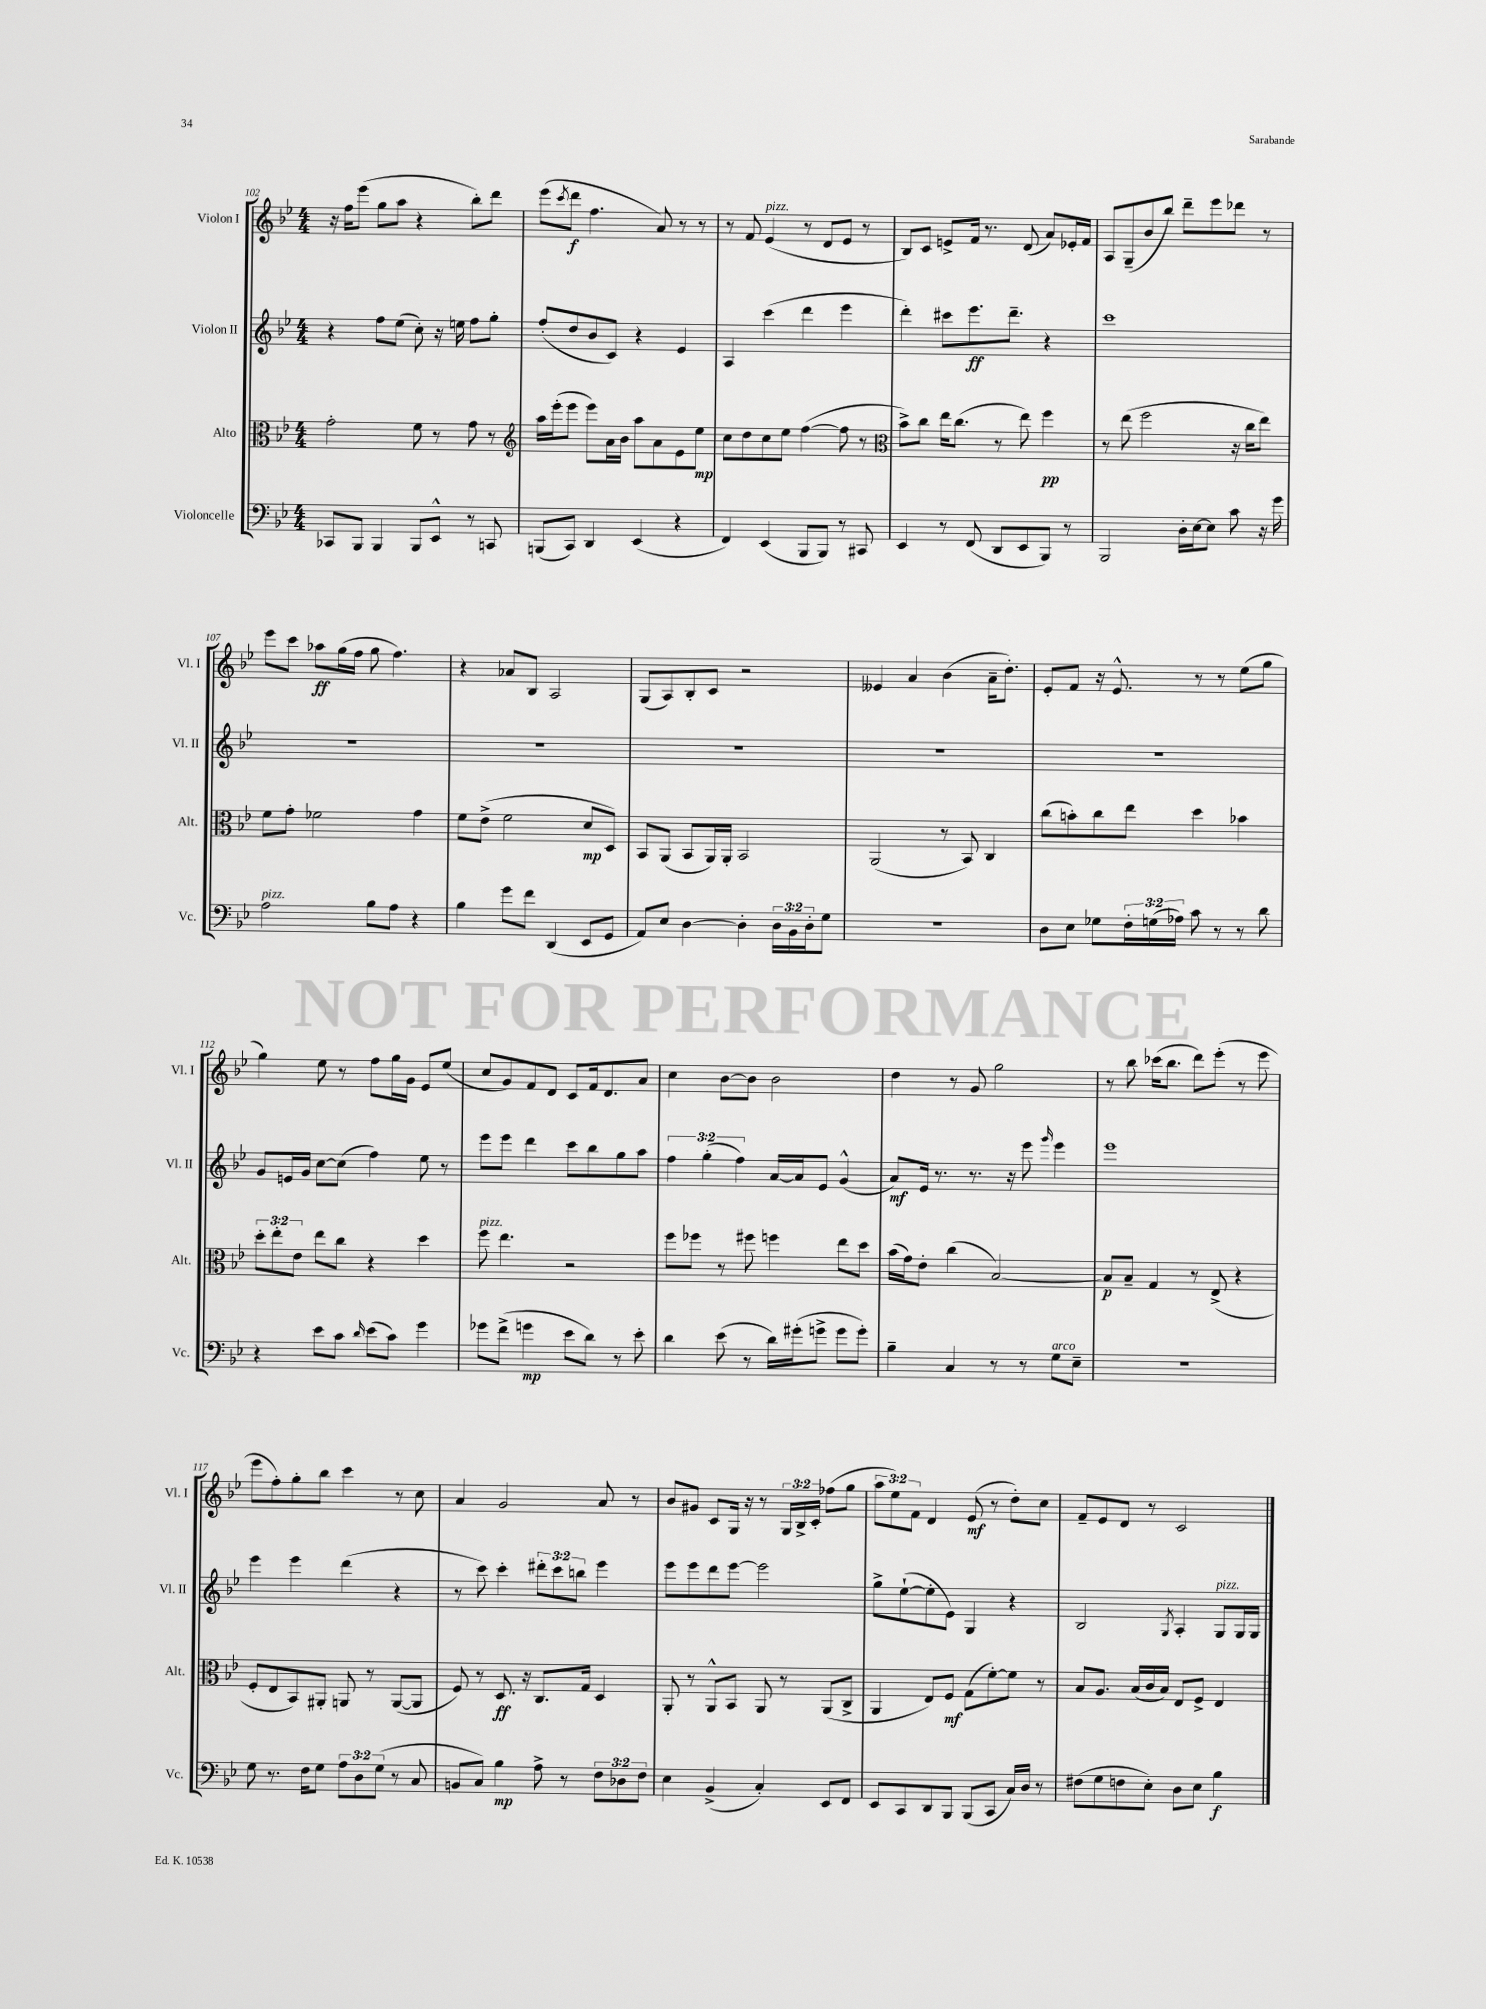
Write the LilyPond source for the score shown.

<<
\new StaffGroup <<
\new Staff = "s0" \with { instrumentName = "Violon I" shortInstrumentName = "Vl. I" } {
    \clef treble \key bes \major \numericTimeSignature \time 4/4 \override Staff.TupletNumber.text = #tuplet-number::calc-fraction-text
    r16 f''16 ees'''8( g''8 a''8 r4 bes''8-.) d'''8 |
    ees'''8( \acciaccatura { c'''8 } d'''8\f f''4. a'8) r8 r8 |
    r8 f'8 ees'4^\markup { \italic "pizz." }( r8 d'8 ees'8 r8 |
    bes8) c'8 e'8-> f'16 r8. d'8( a'8) ees'16-. f'16 |
    a8 g8--( bes'8 bes''8) d'''8-- ees'''8 des'''8 r8 |
    ees'''8 c'''8 aes''8\ff g''16( f''16 g''8 f''4.) |
    r4 aes'8 bes8 a2 |
    g8( a8) bes8-. c'8 r2 |
    eeses'4 a'4 bes'4( a'16-- d''8.-.) |
    ees'8-. f'8 r16 ees'8.-^ r8 r8 ees''8( g''8 |
    g''4) ees''8 r8 f''8 g''16 g'16 ees'8 ees''8( |
    c''8 g'8) f'8 d'8 c'8 f'16 d'8. a'8 |
    c''4 bes'8~ bes'8 bes'2 |
    d''4 r8 g'8 g''2 |
    r8 bes''8 ces'''16( bes''8. d'''8) ees'''8-.( r8 ees'''8 |
    ees'''8 f''8-.) g''8-. bes''8 c'''4 r8 c''8 |
    a'4 g'2 a'8 r8 |
    bes'8 gis'8 c'8 g16 r16 r8 \tuplet 3/2 { g16 bes16-> c'16-. } fes''8( g''8 |
    \tuplet 3/2 { a''8 ees''8) f'8 } d'4 ees'8\mf( r8 d''8-.) c''8 |
    f'8-- ees'8 d'8 r8 c'2 \bar "|." |
}
\new Staff = "s1" \with { instrumentName = "Violon II" shortInstrumentName = "Vl. II" } {
    \clef treble \key bes \major \numericTimeSignature \time 4/4 \override Staff.TupletNumber.text = #tuplet-number::calc-fraction-text
    r4 f''8 ees''8( c''8-.) r16 e''16 f''8 g''8-. |
    f''8-.( d''8 bes'8 c'8) r4 ees'4 |
    a4 c'''4( d'''4 ees'''4 |
    d'''4-.) cis'''8 ees'''8.\ff d'''8.-- r4 |
    c'''1 |
    R1 |
    R1 |
    R1 |
    R1 |
    r1 |
    g'8 e'16 g'16 c''8~ c''8( f''4) ees''8 r8 |
    ees'''8 ees'''8 d'''4 c'''8 bes''8 g''8 a''8 |
    \tuplet 3/2 { f''4 g''4-.( f''4) } a'16~ a'16 ees'8 g'4-^( |
    a'8\mf) ees'16 r8. r8. r16 ees'''8 \grace { g'''16 } ees'''4 |
    ees'''1 |
    ees'''4 ees'''4 d'''4( r4 |
    r8 c'''8) c'''4-. \tuplet 3/2 { dis'''8-. c'''8 b''8 } ees'''4 |
    ees'''8 ees'''8 d'''8 ees'''8~ ees'''2 |
    g''8-> ees''8~-!( ees''8-. ees'8) g4 r4 |
    bes2 \acciaccatura { g8 } a4-. g8^\markup { \italic "pizz." } g16 g16 \bar "|." |
}
\new Staff = "s2" \with { instrumentName = "Alto" shortInstrumentName = "Alt." } {
    \clef alto \key bes \major \numericTimeSignature \time 4/4 \override Staff.TupletNumber.text = #tuplet-number::calc-fraction-text
    g'2-. f'8 r8 g'8 r8 |
    \clef treble a''16 ees'''16-.( ees'''8 ees'''8) a'16 bes'16 a''8 a'8 ees'8 ees''8\mp |
    c''8 d''8 c''8 ees''8 f''4~( f''8 r8 |
    \clef alto bes'8->) c''8 ees''16 c''8.( r8 ees''8) f''4\pp |
    r8 ees''8( f''2 r16 c''16 ees''8) |
    f'8 g'8-. fes'2 g'4 |
    f'8 ees'8->( f'2 d'8\mp d8) |
    bes,8 a,8( bes,8 a,16) a,16-. bes,2 |
    a,2( r8 bes,8) c4 |
    c''8( b'8-.) c''8 ees''8 d''4 bes'4 |
    \tuplet 3/2 { d''8-. ees''8-. ees'8 } ees''8 c''8 r4 d''4 |
    f''8^\markup { \italic "pizz." } ees''4. r2 |
    f''8 fes''8 r8 fis''8 f''4 ees''8 d''8 |
    bes'16( g'16) ees'8-. c''4( bes2~) |
    bes8\p bes8-- g4 r8 ees8->( r4 |
    f8-. ees8 bes,8) ais,8-. a,8 r8 a,8~( a,8 |
    f8) r8 d8.\ff r16 c8. g16 d4 |
    a,8-. r8 a,8-^ bes,8 a,8 r8 a,8( c8-> |
    a,4 ees8) f8\mf g8( f'8~-.) f'8 r8 |
    bes8 a8. bes16( c'16 bes16) ees8 f8-> ees4 \bar "|." |
}
\new Staff = "s3" \with { instrumentName = "Violoncelle" shortInstrumentName = "Vc." } {
    \clef bass \key bes \major \numericTimeSignature \time 4/4 \override Staff.TupletNumber.text = #tuplet-number::calc-fraction-text
    ces,8 bes,,8 bes,,4 bes,,8 ees,8-^ r8 c,8 |
    b,,8( c,8) d,4 ees,4( r4 |
    f,4) ees,4( bes,,8 bes,,8) r8 cis,8 |
    ees,4 r8 f,8( d,8 ees,8 bes,,8) r8 |
    bes,,2 d16-. ees16~ ees8 c'8 r16 g'16 |
    a2^\markup { \italic "pizz." } bes8 a8 r4 |
    bes4 g'8 f'8 d,4( ees,8 g,8 |
    a,8) ees8 d4~ d4-. \tuplet 3/2 { d16 bes,16 d16-. } g8 |
    R1 |
    d8 ees8 ges8 \tuplet 3/2 { f16-. g16( aes16) } c'8 r8 r8 d'8 |
    r4 ees'8 c'8 \grace { d'16 } ees'8( c'8) g'4 |
    ges'8 f'8->( g'4\mp ees'8 d'8) r8 ees'8-. |
    d'4 ees'8( r8 d'16) gis'16-.( g'8-> g'8 g'8-.) |
    bes4-- c4 r8 r8 g8^\markup { \italic "arco" } ees8-- |
    R1 |
    g8 r8. f16 g8 \tuplet 3/2 { a8 d8 g8( } r8 c8 |
    b,8 c8) bes4\mp a8-> r8 \tuplet 3/2 { f8 des8 f8 } |
    ees4 bes,4->( c4-.) ees,8 f,8 |
    ees,8 c,8 d,8 bes,,8 bes,,8( c,8 c16) d16 r8 |
    fis8( g8 f8 ees8-.) d8 ees8 bes4\f \bar "|." |
}
>>
>>
\layout { \context { \Score currentBarNumber = #102 } }
